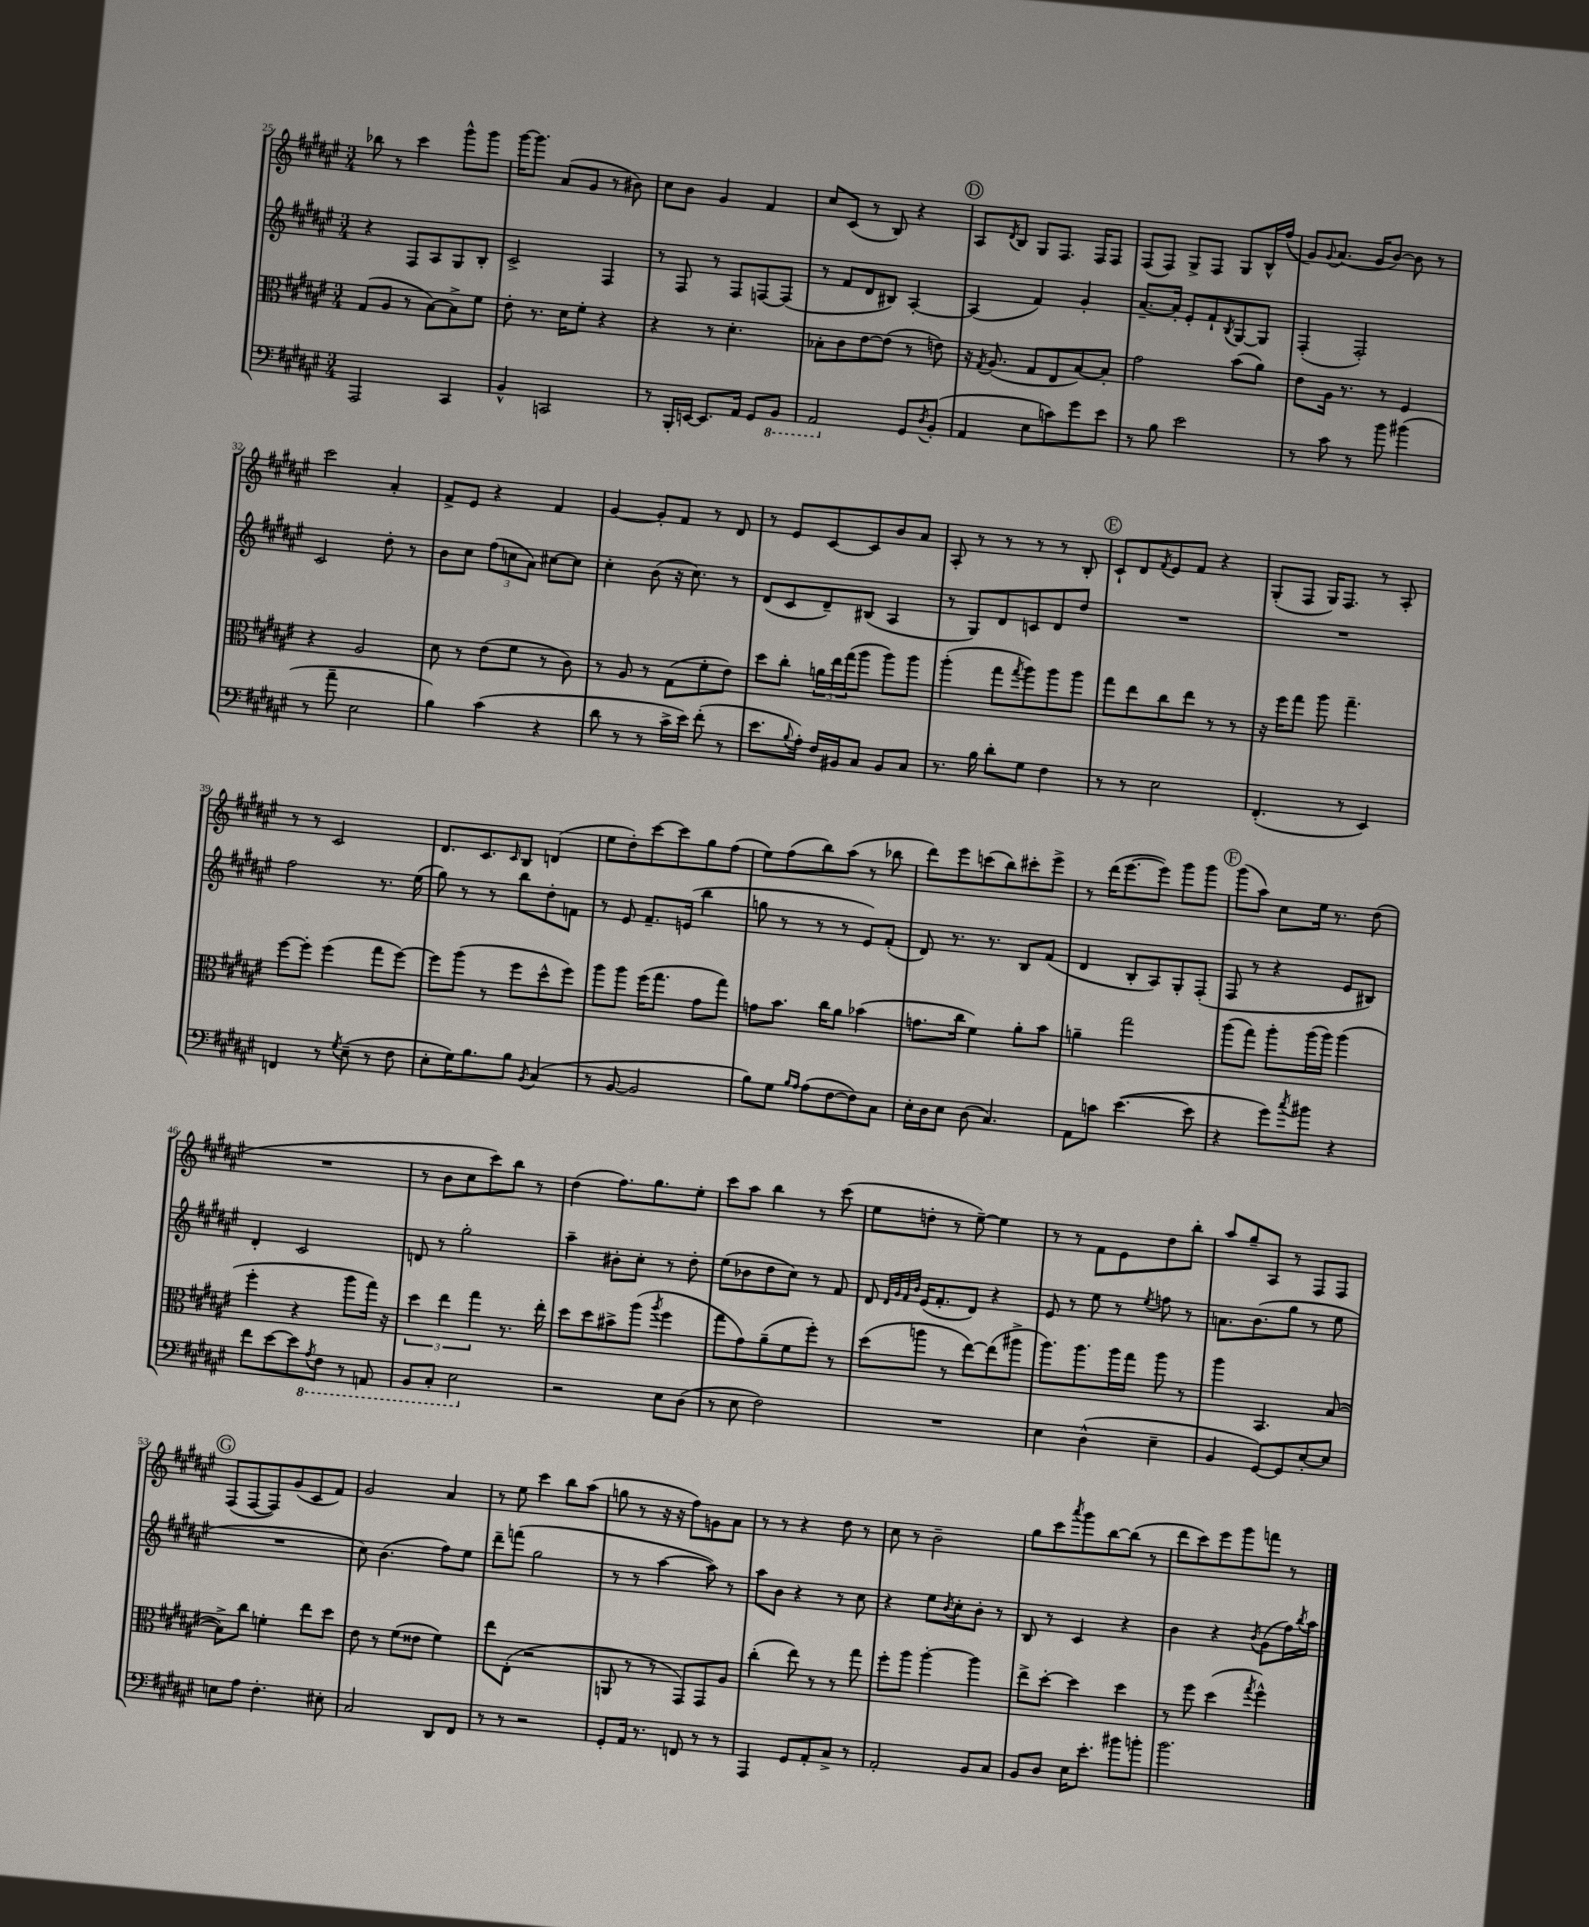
<<
\new StaffGroup <<
\new Staff = "s0" {
    \clef treble \key fis \major \numericTimeSignature \time 3/4
    bes''8 r8 cis'''4 gis'''8-^ gis'''8 |
    gis'''16~ gis'''8. ais'8( gis'8 r8 bis'8) |
    cis''8 b'8 gis'4 fis'4 |
    cis''8 cis'8( r8 b8) r4 |
    \mark \markup { \circle "D" } ais8 \acciaccatura { dis'8 } b8 gis8 fis8. fis16 fis8 |
    fis8( fis8) gis8-> fis8 gis8 b16-^ fis''16( |
    gis'8) \appoggiatura { gis'8 } ais'8.( gis'16 b'8~) b'8 r8 |
    cis'''2 ais'4-. |
    fis'8-> eis'8 r4 fis'4 |
    gis'4~ gis'8-. fis'8 r8 dis'8 |
    r8 eis'8 cis'8~ cis'8 b'8 ais'8 |
    ais8-. r8 r8 r8 r8 b8-. |
    \mark \markup { \circle "E" } cis'8-! dis'8 \acciaccatura { fis'8 } eis'8 fis'8 r4 |
    gis8-.( fis8 gis16) fis8. r8 ais8-. |
    r8 r8 cis'2 |
    dis'8. cis'8. \grace { cis'16 } b8 d'4( |
    eis''8 dis''8-.) cis'''8~ cis'''8 gis''8 fis''8( |
    eis''8) fis''8( b''8) ais''8( r8 bes''8 |
    dis'''8) eis'''8 c'''8( b''8) cis'''8-. eis'''8-> |
    r8 dis'''16( eis'''8.~ eis'''8) gis'''8 gis'''8 |
    \mark \markup { \circle "F" } gis'''8( ais''8) cis''8 eis''16 r8. dis''8( |
    R2. |
    r8 b'8 cis''8 cis'''8) b''8 r8 |
    dis''4( fis''8.) gis''8. eis''8-. |
    cis'''8 ais''8 b''4 r8 cis'''8( |
    eis''8 d''8-. r8 eis''8~--) eis''4 |
    r8 r8 fis'8 eis'8 dis''8 b''8-. |
    ais''8 gis''8-- ais8 r8 fis8 fis8 |
    \mark \markup { \circle "G" } fis8( fis8~ fis8) gis'8( cis'8 fis'8) |
    gis'2 ais'4 |
    r8 eis''8 cis'''4 b''8 ais''8( |
    g''8 r8 r16 r16 fis''8) g'8 ais'8 |
    r8 r8 r4 dis''8 r8 |
    cis''8 r8 b'2-- |
    gis''8 cis'''8 \acciaccatura { ais'''8 } gis'''8 b''8~ b''8( r8 |
    dis'''8 cis'''8) eis'''8 gis'''8 f'''8 r8 \bar "|." |
}
\new Staff = "s1" {
    \clef treble \key fis \major \numericTimeSignature \time 3/4
    r4 fis8 ais8 gis8 b8-. |
    cis'2-> fis4 |
    r8 fis8 r8 fis8 f8~ f8( |
    r8 fis'8 dis'8 bis8) ais4~-. |
    \mark \markup { \circle "D" } ais4( fis'4) gis'4-. |
    ais'8.~-- ais'16-. eis'8-. fis'8-! \acciaccatura { b8 } gis8~ gis8 |
    fis4-.( fis2-.) |
    cis'2 dis''8-. r8 |
    b'8 cis''8 \tuplet 3/2 { fis''8( c''8 ais'8) } cis''8~ cis''8 |
    cis''4-. b'8( r16 cis''8.) r8 |
    dis'8( cis'8 dis'8--) bis8( ais4 |
    r8 gis8) dis'8 c'8 dis'8 dis''8 |
    \mark \markup { \circle "E" } R2. |
    R2. |
    fis''2 r8. eis''16( |
    gis''8) r8 r8 b''8 dis''8-. f'8 |
    r8 eis'8 fis'8.-- e'16( b''4 |
    g''8 r8 r8 r8 eis'8) fis'8-.( |
    dis'8) r8. r8. b8 fis'8( |
    dis'4 b8-. ais8) gis8-. fis8-.( |
    \mark \markup { \circle "F" } fis8 r8 r4 eis'8 bis8) |
    dis'4-. cis'2 |
    d'8 r8 gis''2-. |
    ais''4-- bis'8-. cis''8-. r8 dis''8-. |
    eis''8( bes'8 dis''8 cis''8) r8 fis'8 |
    dis'8 \grace { dis'32 gis'32 fis'32 b'32 } eis'16( fis'8.-. dis'8) r4 |
    eis'8 r8 eis''8 r8 \acciaccatura { eis''8 } f''8 r8 |
    a'8. b'8.( gis''8 r8 eis''8 |
    \mark \markup { \circle "G" } R2. |
    cis''8) b'4.( fis''8) eis''8 |
    dis'''8-- f'''8( gis''2 |
    r8 r8 ais''4~ ais''8) r8 |
    ais''8 b'8 r4 r8 cis''8 |
    r4 eis''8 \acciaccatura { b'8 } cis''8-. b'8-. r8 |
    b8 r8 cis'4 r4 |
    b'4 r4 \acciaccatura { b'8 } gis'8( fis''16) \acciaccatura { b''8 } ais''16 \bar "|." |
}
\new Staff = "s2" {
    \clef alto \key fis \major \numericTimeSignature \time 3/4
    gis8( ais8 r8 b8~) b8-> fis'8 |
    eis'8-. r8. dis'16 fis'8-. r4 |
    r4 r8 dis'4.-. |
    bes8-. cis'8 eis'8~ eis'8( r8 e'8) |
    \mark \markup { \circle "D" } r16 \acciaccatura { gis8 } ais8.( gis8 eis8 b8~) b8-. |
    gis'2 b'8( ais'8) |
    eis'8 ais16 r8. r8 fis4 |
    r4 ais2 |
    dis'8 r8 eis'8( fis'8 r8 cis'8) |
    r8 ais8 r8 gis8( fis'8-. eis'8) |
    dis''8 cis''8-. \tuplet 3/2 { a'16 eis''16 gis''16( } ais''8 ais''8) ais''8 |
    ais''4-.( gis''8 \acciaccatura { gis''8 } ais''8) ais''8 ais''8 |
    \mark \markup { \circle "E" } gis''8 eis''8 cis''8 eis''8 r8 r8 |
    r16 fis''16 gis''8 ais''8 gis''4.-- |
    fis''8~ fis''8-. fis''4( gis''8 fis''8~) |
    fis''8 ais''8( r8 fis''8 dis''8-^ fis''8) |
    ais''8 ais''8 fis''16( gis''8. gis'8 gis''8) |
    g'8 b'8. cis''16 ais'8 bes'4( |
    g'8. cis''16 fis'4) ais'8-. b'8 |
    a'4-- gis''2 |
    \mark \markup { \circle "F" } ais''8( gis''8) ais''8-. ais''16( ais''16) ais''4( |
    fis''4-. r4 ais''8 gis''16) r16 |
    \tuplet 3/2 { dis''4 eis''4 gis''4 } r8. eis''16-. |
    dis''8 dis''8 bis'8-> ais''8( \acciaccatura { ais''8 } fis''4 |
    gis''8 gis'8) ais'8--( fis'8 fis''8-.) r8 |
    dis''8( a''8 r8 eis''8~) eis''8( ais''8-> |
    ais''8.) ais''8. ais''16 gis''16 ais''8 r8 |
    ais''4 b,4. b8~( |
    \mark \markup { \circle "G" } b8->) cis''8 f'4-. eis''8 dis''8 |
    eis'8 r8 fis'8( eisis'8 fis'4) |
    eis''8 eis8-.( r2 |
    a,8 r8 r8 gis,8) gis,8 ais8 |
    cis''4-.( eis''8) r8 r8 gis''8 |
    fis''8-. ais''8 ais''4~-. ais''4 |
    eis''8-> dis''8~-. dis''4 dis''4 |
    r8 fis''8 dis''4( \acciaccatura { gis''8 } fis''4-^) \bar "|." |
}
\new Staff = "s3" {
    \clef bass \key fis \major \numericTimeSignature \time 3/4
    ais,,2 cis,4 |
    b,4-^ c,2 |
    r8 b,,16-. e,16~ e,8. ais,16 gis,8 \ottava #-1 b,,8 |
    ais,,2 \ottava #0 gis,8 \acciaccatura { dis8 } b,8-.( |
    \mark \markup { \circle "D" } ais,4 eis8 c'8) gis'8 eis'8 |
    r8 b8 eis'2 |
    r8 cis'8 r8 b'8 bis'4( |
    r8 ais'8-- eis2 |
    b4) cis'4( r4 |
    dis'8 r8 r8 cis'16-> eis'16) fis'8-.( r8 |
    eis'8. \appoggiatura { b8 } ais16-.) fis16 bis,16 cis8 bis,8 cis8 |
    r8. b16 dis'8-. gis8 fis4 |
    \mark \markup { \circle "E" } r8 r8 eis2 |
    fis,4.-.( r8 eis,4) |
    f,4 r8 \acciaccatura { gis8 } eis8--( r8 fis8 |
    eis8-. gis16) b8. b8 \acciaccatura { b,8 } cis4( |
    r8 b,8~ b,2 |
    b8) gis8 \grace { b16 ais16 } ais8( fis8~ fis8) cis8 |
    eis16-. dis16 eis8 dis8( cis4.) |
    ais,8 c'8 eis'4.~( eis'8 |
    \mark \markup { \circle "F" } r4 gis'8) \acciaccatura { cis''8 } bis'8 r4 |
    fis'8 eis'8~ eis'8 \ottava #-1 \acciaccatura { ais,8 } fis,8 r8 a,,8 |
    b,,8 cis,8-. eis,2 \ottava #0 |
    r2 eis8 dis8( |
    r8 eis8 fis2) |
    R2. |
    eis4 dis4-^( eis4-- |
    b,4 gis,8~) gis,8 eis8~-. eis8 |
    \mark \markup { \circle "G" } e8 ais8 fis4.-. eis8-. |
    cis2 dis,8 fis,8 |
    r8 r8 r2 |
    gis,8-. ais,16 r8. f,8 r8 r8 |
    ais,,4 gis,8 ais,8-. cis8-> r8 |
    ais,2-. b,8 cis8 |
    b,8 dis8 eis16 eis'8.-. bis'8 b'8-. |
    b'2. \bar "|." |
}
>>
>>
\layout { \context { \Score currentBarNumber = #25 } }
